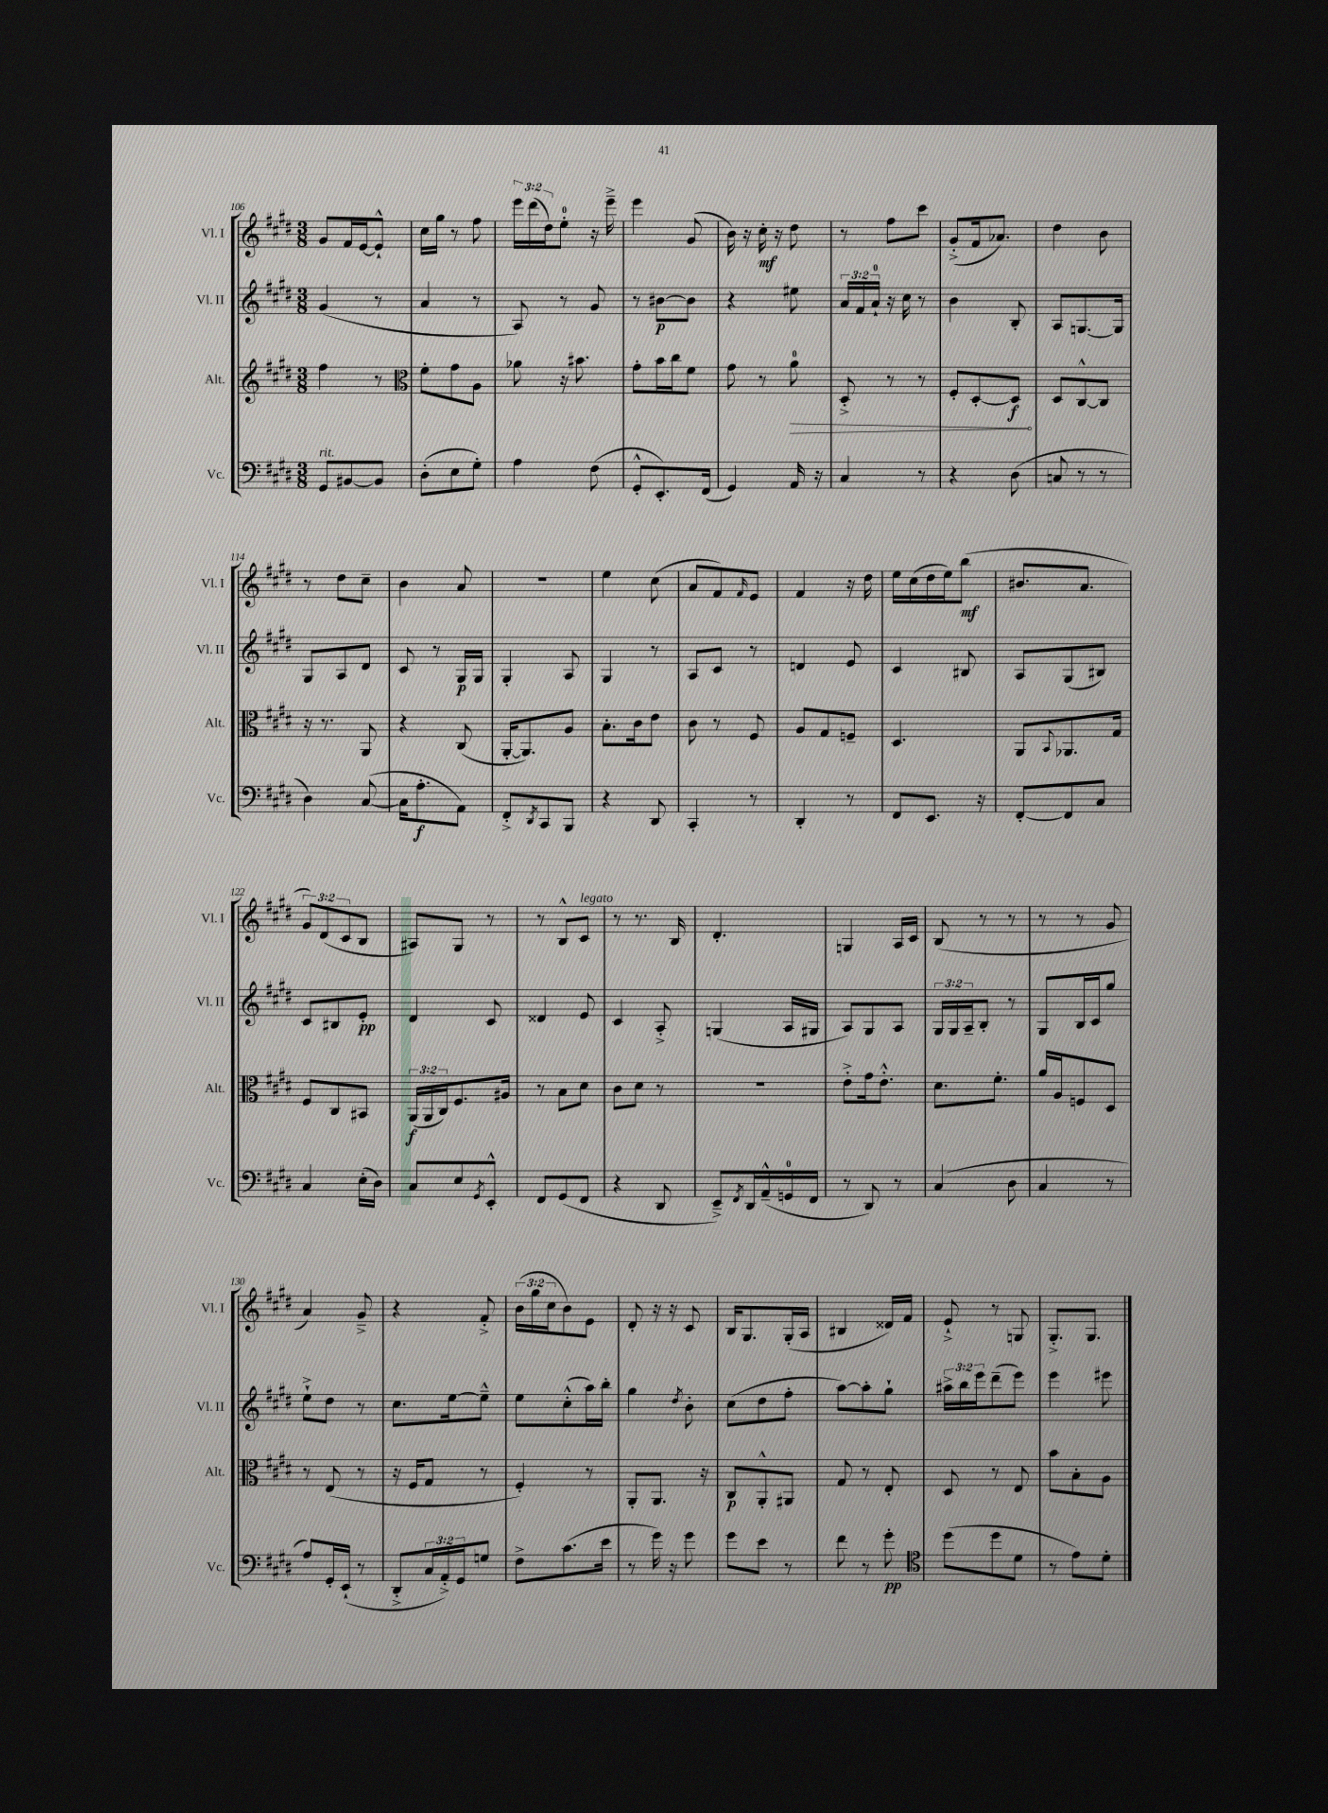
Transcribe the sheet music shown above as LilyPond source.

<<
\new StaffGroup <<
\new Staff = "s0" \with { instrumentName = "Vl. I" shortInstrumentName = "Vl. I" } {
    \clef treble \key e \major \numericTimeSignature \time 3/8 \override Staff.TupletNumber.text = #tuplet-number::calc-fraction-text
    gis'8 fis'16 e'16~ e'8-!-^ |
    cis''16 gis''16 r8 fis''8 |
    \tuplet 3/2 { e'''16 dis'''16( dis''16) } e''8-0-. r16 e'''16---> |
    e'''4 gis'8( |
    b'16) r16 cis''16-.\mf r16 dis''8 |
    r8 fis''8 cis'''8 |
    gis'8-.->( fis'16 aes'8.) |
    dis''4 b'8 |
    r8 dis''8 cis''8-- |
    b'4 a'8 |
    R4. |
    e''4 cis''8( |
    a'8 fis'8) \grace { fis'16 } e'8 |
    fis'4 r16 dis''16 |
    e''16 cis''16( dis''16 e''16) b''8\mf( |
    bis'8. a'8. |
    \tuplet 3/2 { gis'8) dis'8( cis'8 } b8 |
    ais8) gis8 r8 |
    r8 b8-^ cis'8^\markup { \italic "legato" } |
    r8 r8. b16 |
    dis'4.-. |
    g4 a16 cis'16 |
    b8( r8 r8 |
    r8 r8 gis'8 |
    a'4) gis'8---> |
    r4 fis'8-.-> |
    \tuplet 3/2 { b'16( gis''16 cis''16 } b'8) e'8 |
    dis'8-. r16 r16 cis'8 |
    b16 gis8. gis16-.( a16 |
    bis4 disis'16) fis'16 |
    e'8-!-> r8 g8 |
    gis8.-.-> gis8. \bar "|." |
}
\new Staff = "s1" \with { instrumentName = "Vl. II" shortInstrumentName = "Vl. II" } {
    \clef treble \key e \major \numericTimeSignature \time 3/8 \override Staff.TupletNumber.text = #tuplet-number::calc-fraction-text
    gis'4( r8 |
    a'4 r8 |
    a8) r8 gis'8 |
    r8 bis'8~\p bis'8 |
    r4 eis''8 |
    \tuplet 3/2 { a'16 fis'16 a'16-0-! } r16 cis''16 r8 |
    b'4 b8-. |
    a8 g8.~ g16 |
    gis8 a8 dis'8 |
    cis'8 r8 gis16\p gis16 |
    gis4-. a8 |
    gis4 r8 |
    a8 cis'8 r8 |
    d'4 e'8 |
    cis'4 bis8 |
    a8 gis8( bis8) |
    cis'8 bis8 e'8-.\pp |
    dis'4 cis'8 |
    disis'4 e'8 |
    cis'4 a8-.-> |
    g4( a16 gis16 |
    a8) gis8 a8 |
    \tuplet 3/2 { gis16 gis16 a16-- } b8-. r8 |
    gis8 b16 cis'16 gis''8 |
    e''8-!-> dis''8 r8 |
    cis''8. e''16~ e''8---^ |
    e''8 cis''8-.-^( a''16) b''16-. |
    gis''4 \acciaccatura { dis''8 } b'8-. |
    cis''8( dis''8 fis''8-. |
    a''8~) a''8-. gis''8-! |
    \tuplet 3/2 { ais''16-> b''16 e'''16 } dis'''8--( e'''8) |
    e'''4 eis'''8 \bar "|." |
}
\new Staff = "s2" \with { instrumentName = "Alt." shortInstrumentName = "Alt." } {
    \clef treble \key e \major \numericTimeSignature \time 3/8 \override Staff.TupletNumber.text = #tuplet-number::calc-fraction-text
    fis''4 r8 |
    \clef alto fis'8-. gis'8 a8 |
    aes'8 r16 bis'8. |
    gis'8-. b'16 cis''16 fis'8 |
    gis'8 r8 \once \override Hairpin.circled-tip = ##t a'8-0\> |
    dis8-.-> r8 r8 |
    fis8-. dis8~-. dis8\f\! |
    dis8 cis8~-^ cis8 |
    r16 r8. a,8 |
    r4 cis8( |
    a,16~-. a,8.) a8 |
    b8.-. cis'16 e'8 |
    cis'8 r8 fis8 |
    a8 gis8 f8-- |
    dis4. |
    a,8 \appoggiatura { b,8 } aes,8. gis16 |
    fis8 cis8 bis,8 |
    \tuplet 3/2 { a,16\f( a,16 cis16) } fis8. ais16 |
    r8 b8 dis'8 |
    cis'8 dis'8 r8 |
    R4. |
    e'8-.-> gis'16 e'8.-.-^ |
    dis'8. fis'8.-. |
    a'16 a16 f8 dis8 |
    r8 e8( r8 |
    r16 fis16 gis8 r8 |
    fis4-.) r8 |
    a,8-. a,8. r16 |
    cis8\p a,8-.-^ ais,8 |
    gis8 r8 e8-. |
    dis8 r8 e8 |
    b'8 b8-. a8 \bar "|." |
}
\new Staff = "s3" \with { instrumentName = "Vc." shortInstrumentName = "Vc." } {
    \clef bass \key e \major \numericTimeSignature \time 3/8 \override Staff.TupletNumber.text = #tuplet-number::calc-fraction-text
    gis,8^\markup { \italic "rit." } bis,8~ bis,8 |
    dis8-.( e8 gis8-.) |
    a4 fis8( |
    gis,8-.-^ e,8.-.) fis,16( |
    gis,4) a,16 r16 |
    cis4 r8 |
    r4 dis8( |
    c8 r8 r8 |
    dis4) cis8~( |
    cis16 a8.-.\f a,8) |
    fis,8-.-> \acciaccatura { dis,8 } cis,8 b,,8 |
    r4 dis,8 |
    cis,4-. r8 |
    dis,4-. r8 |
    fis,8 e,8. r16 |
    fis,8~-. fis,8 cis8 |
    cis4 e16-.( dis16) |
    cis8 e8 \acciaccatura { gis,8 } e,8-.-^ |
    fis,8 gis,8( fis,8 |
    r4 dis,8 |
    e,8--->) \acciaccatura { fis,8 } dis,16 a,16---^( g,16-0 fis,16 |
    r8 dis,8) r8 |
    cis4( dis8 |
    cis4 r8 |
    a8) gis,16-. e,16-!( r8 |
    dis,8-.-> \tuplet 3/2 { cis16 a,16-.->) gis,16 } g8 |
    fis8-> cis'8.( e'16 |
    r8 gis'16) r16 gis'8 |
    gis'8 e'8 r8 |
    fis'8 r8 gis'8-.\pp |
    \clef tenor dis''8( dis''8 dis'8 |
    r8 e'8) dis'8-. \bar "|." |
}
>>
>>
\layout { \context { \Score currentBarNumber = #106 } }
